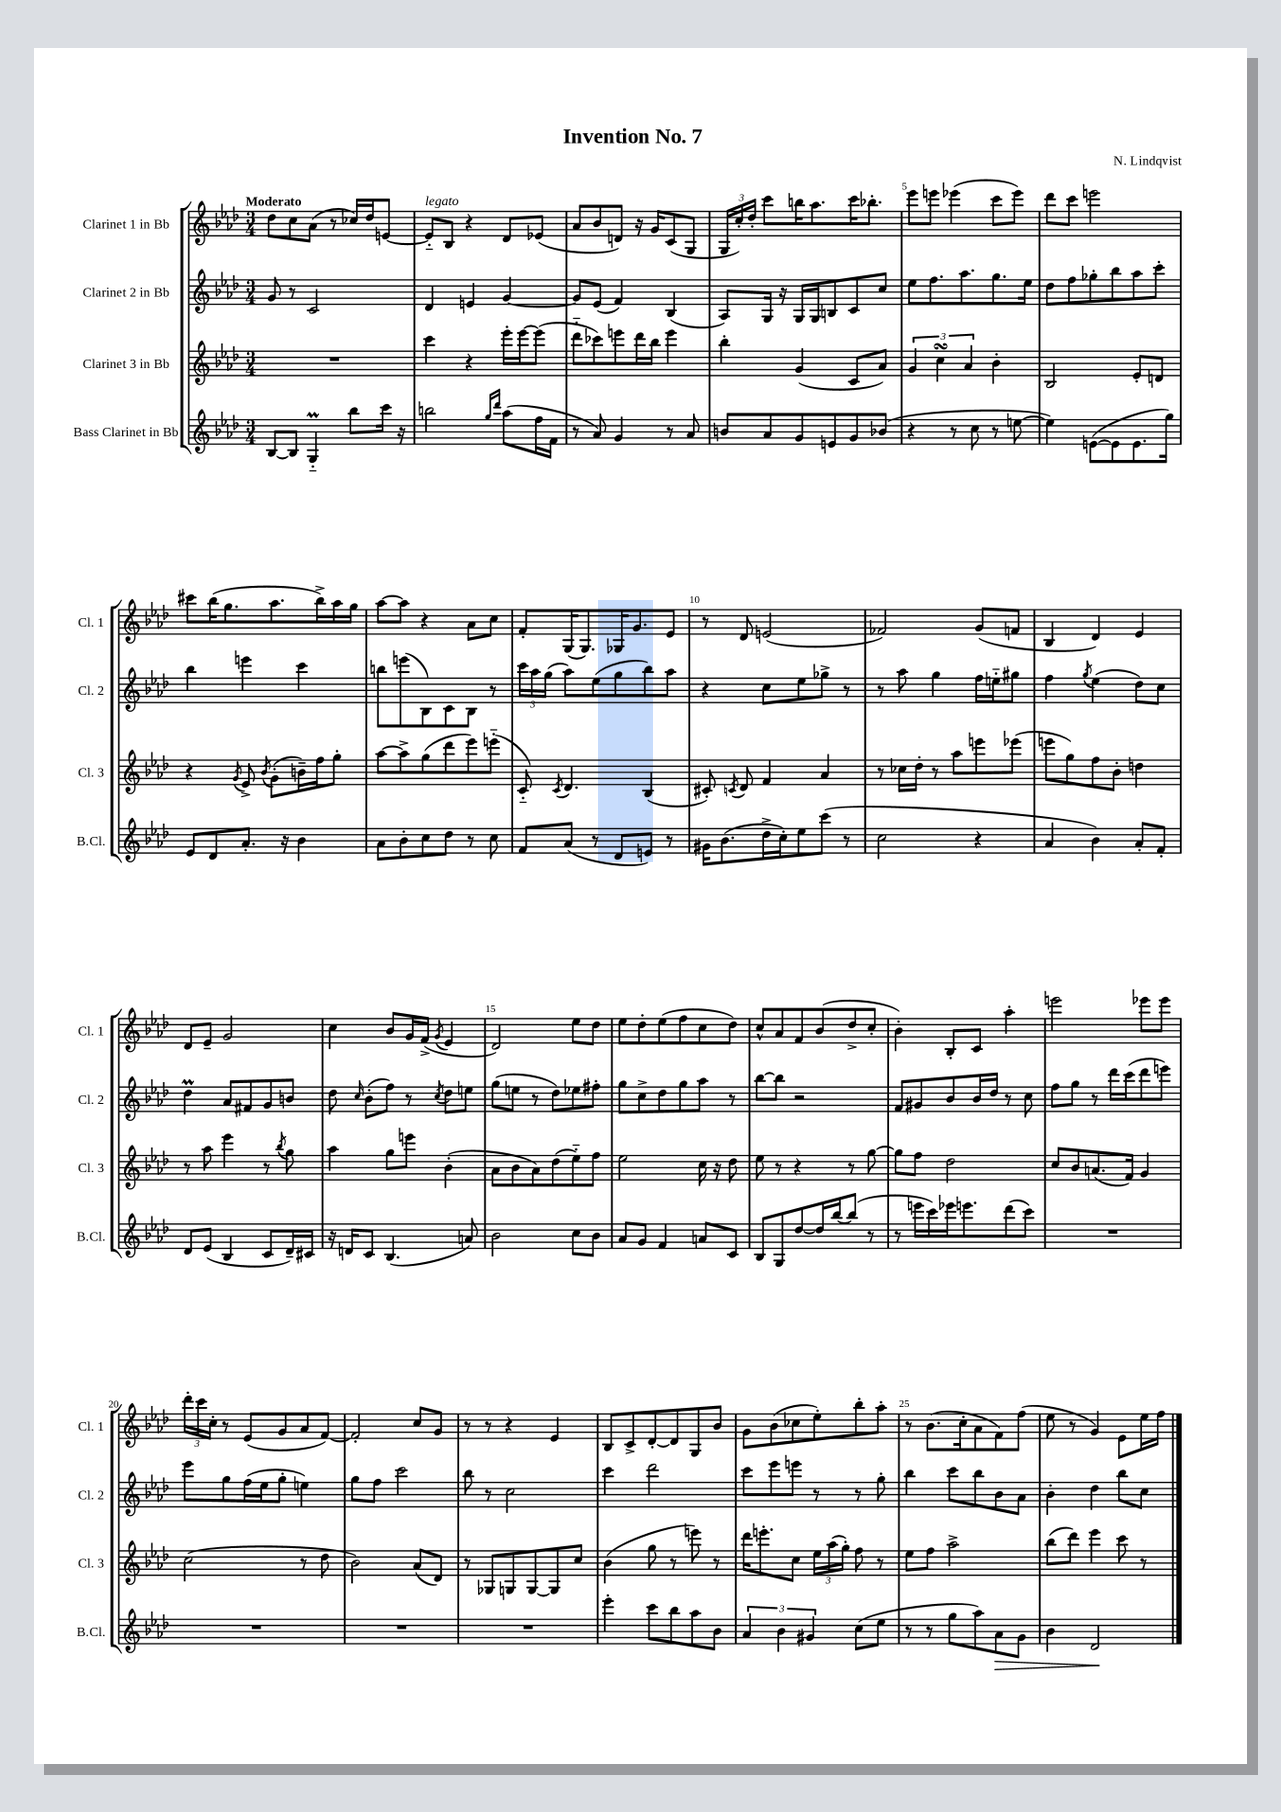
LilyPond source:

\header { title = "Invention No. 7" composer = "N. Lindqvist" }
<<
\new StaffGroup <<
\new Staff = "s0" \with { instrumentName = "Clarinet 1 in Bb" shortInstrumentName = "Cl. 1" } {
    \clef treble \key aes \major \numericTimeSignature \time 3/4 \tempo "Moderato"
    \autoBeamOff des''8[ c''8 aes'8]( r8 ces''16[) des''16 e'8]~ |
    e'8[-_^\markup { \italic "legato" } bes8] r4 des'8[ ees'8]( |
    aes'8[ bes'8 d'8]) r16 g'16[ c'8( g8] |
    \tuplet 3/2 { g16[ c''16-.) des''16]-. } c'''8[ b''16 aes''8. c'''16 bes''8.]-. |
    ees'''8[ e'''8] ees'''4( c'''8[ ees'''8]) |
    des'''8[ c'''8] e'''2 |
    cis'''8[ bes''16( g''8. aes''8. bes''16->) aes''16 g''16] |
    aes''8[~ aes''8] r4 aes'8[ c''8] |
    f'8[-. g16( g8.) ges16 g'8. ees'8] |
    r8 des'8 e'2( |
    fes'2) g'8[( f'8] |
    bes4 des'4) ees'4 |
    des'8[ ees'8]-- g'2 |
    c''4 bes'8[ g'16 f'16]->( \acciaccatura { g'8 } ees'4 |
    des'2) ees''8[ des''8] |
    ees''8[ des''8-. ees''8( f''8 c''8 des''8]) |
    c''8[-^ aes'8 f'8 bes'8( des''8-> c''8]-. |
    bes'4-.) bes8[-. c'8] aes''4-. |
    e'''2 ees'''8[ ees'''8] |
    \tuplet 3/2 { des'''16[-. c'''16 c''16]-. } r8 ees'8[( g'8 aes'8 f'8]~) |
    f'2-. c''8[ g'8] |
    r8 r8 r4 ees'4 |
    bes8[ c'8-> des'8~-. des'8 g8 bes'8] |
    g'8[ bes'8( ces''8 ees''8-.) bes''8-. aes''8]-. |
    r8 bes'8.[( c''16-. aes'8 f'8) f''8]( |
    ees''8 r8 g'4) ees'8[ ees''16 f''16] \bar "|." |
}
\new Staff = "s1" \with { instrumentName = "Clarinet 2 in Bb" shortInstrumentName = "Cl. 2" } {
    \clef treble \key aes \major \numericTimeSignature \time 3/4
    \autoBeamOff g'8 r8 c'2 |
    des'4 e'4 g'4~ |
    g'8[ ees'8]( f'4) bes4( |
    aes8[) g16] r16 g16[ g16 b8 c'8 c''8] |
    ees''8[ f''8. aes''8. g''8. ees''16] |
    des''8[ f''8 ges''8-. bes''8 aes''8 c'''8]-. |
    bes''4 e'''4 c'''4 |
    b''8[ e'''8( bes8) c'8 bes8] r8 |
    \tuplet 3/2 { c'''16[ aes''16 g''16]( } aes''8[) ees''8( g''8 bes''8) aes''8] |
    r4 c''8[ ees''8 ges''8]-> r8 |
    r8 aes''8 g''4 f''16[ e''16-_ gis''8] |
    f''4 \acciaccatura { g''8 } ees''4( des''8[) c''8] |
    des''4\prall aes'8[ fis'8 g'8 b'8] |
    des''8 \grace { c''16 } bes'8[-.( f''8]) r8 \acciaccatura { c''8 } des''8[ e''8] |
    g''8[( e''8] r8 des''8[) ees''8 fis''8]-. |
    g''8[ c''8-> des''8 g''8 aes''8] r8 |
    bes''8[~ bes''8] r2 |
    f'8[ gis'8 bes'8 bes'16 des''16] r8 c''8 |
    f''8[ g''8] r8 des'''16[ c'''16( des'''8 e'''8]) |
    ees'''8[ g''8 f''16( ees''16 g''8]-. e''4) |
    g''8[ f''8] c'''2 |
    bes''8 r8 c''2 |
    c'''4 des'''2 |
    c'''8[ ees'''8 e'''8] r8 r8 g''8-. |
    bes''4 c'''8[ bes''8 bes'8 aes'8] |
    bes'4-. des''4 bes''8[ c''8] \bar "|." |
}
\new Staff = "s2" \with { instrumentName = "Clarinet 3 in Bb" shortInstrumentName = "Cl. 3" } {
    \clef treble \key aes \major \numericTimeSignature \time 3/4
    \autoBeamOff R2. |
    c'''4 r4 ees'''16[-. ees'''16~ ees'''8]( |
    des'''8[-_ ces'''8) e'''8 des'''16 bes''16] e'''4 |
    bes''4-. g'4( c'8[ aes'8]) |
    \tuplet 3/2 { g'4 c''4\turn aes'4 } bes'4-. |
    bes2 ees'8[-. d'8] |
    r4 \acciaccatura { g'8 } ees'8-> \acciaccatura { bes'8 } g'8[-.( b'16--) f''16 g''8]-. |
    aes''8[~ aes''8-> g''8( des'''8 ees'''8) e'''8]-_( |
    c'8-_) \acciaccatura { c'8 } des'4. bes4( |
    cis'8-.) \acciaccatura { c'8 } des'8 f'4 aes'4 |
    r8 ces''16[ des''16]-. r8 aes''8[ e'''8 ees'''8]( |
    e'''8[ g''8) f''8 bes'8]-. d''4 |
    r8 aes''8 ees'''4 r8 \acciaccatura { bes''8 } g''8 |
    aes''4 g''8[ e'''8] bes'4-.( |
    aes'8[ bes'8 aes'8) des''8( ees''8-_) f''8] |
    ees''2 c''16 r16 des''8 |
    ees''8 r8 r4 r8 g''8~ |
    g''8[ f''8] des''2 |
    c''8[ bes'8 a'8.( f'16]) g'4 |
    c''2( r8 des''8 |
    bes'2) aes'8[( des'8]) |
    r8 ges8[ g8 g8~ g8 c''8] |
    bes'4( g''8 r8 e'''8) r8 |
    des'''16[ e'''8.-. c''8] \tuplet 3/2 { ees''16[ aes''16( g''16]-.) } f''8 r8 |
    ees''8[ f''8] aes''2-> |
    bes''8[( des'''8]) ees'''4 c'''8 r8 \bar "|." |
}
\new Staff = "s3" \with { instrumentName = "Bass Clarinet in Bb" shortInstrumentName = "B.Cl." } {
    \clef treble \key aes \major \numericTimeSignature \time 3/4
    \autoBeamOff bes8[~ bes8] g4-_\prall bes''8[ c'''16] r16 |
    b''2 \grace { g''16[ des'''16] } aes''8[( f''16 f'16] |
    r8 aes'8) g'4 r8 aes'8 |
    b'8[ aes'8 g'8 e'8 g'8 bes'8]( |
    r4 r8 c''8 r8 e''8~ |
    e''4) e'8[~( e'8 e'8. g''16]) |
    ees'8[ des'8 aes'8.]-. r16 bes'4 |
    aes'8[ bes'8-. c''8 des''8] r8 c''8 |
    f'8[ aes'8]( r8 des'8[ e'8]) r8 |
    gis'16[ bes'8.( des''16-> c''16-.) ees''8 c'''8]( r8 |
    c''2 r4 |
    aes'4 bes'4) aes'8[-. f'8]-. |
    des'8[ ees'8]( bes4 c'8[ des'16--) cis'16] |
    r16 d'16[ c'8] bes4.( a'8) |
    bes'2 c''8[ bes'8] |
    aes'8[ g'8] f'4 a'8[ c'8] |
    bes8[ g8 des''8~ des''16 bes''16~ bes''8]( r8 |
    r8 e'''16[ c'''16) ees'''16 e'''8. des'''8( c'''8]) |
    R2. |
    R2. |
    R2. |
    R2. |
    ees'''4-. c'''8[ bes''8 aes''8 bes'8] |
    \tuplet 3/2 { aes'4 bes'4 gis'4 } c''8[( ees''8] |
    r8 r8 g''8[ aes''8) aes'8\> g'8] |
    bes'4 des'2\! \bar "|." |
}
>>
>>
\layout { \context { \Score \override BarNumber.break-visibility = ##(#f #t #t) barNumberVisibility = #(every-nth-bar-number-visible 5) } }
